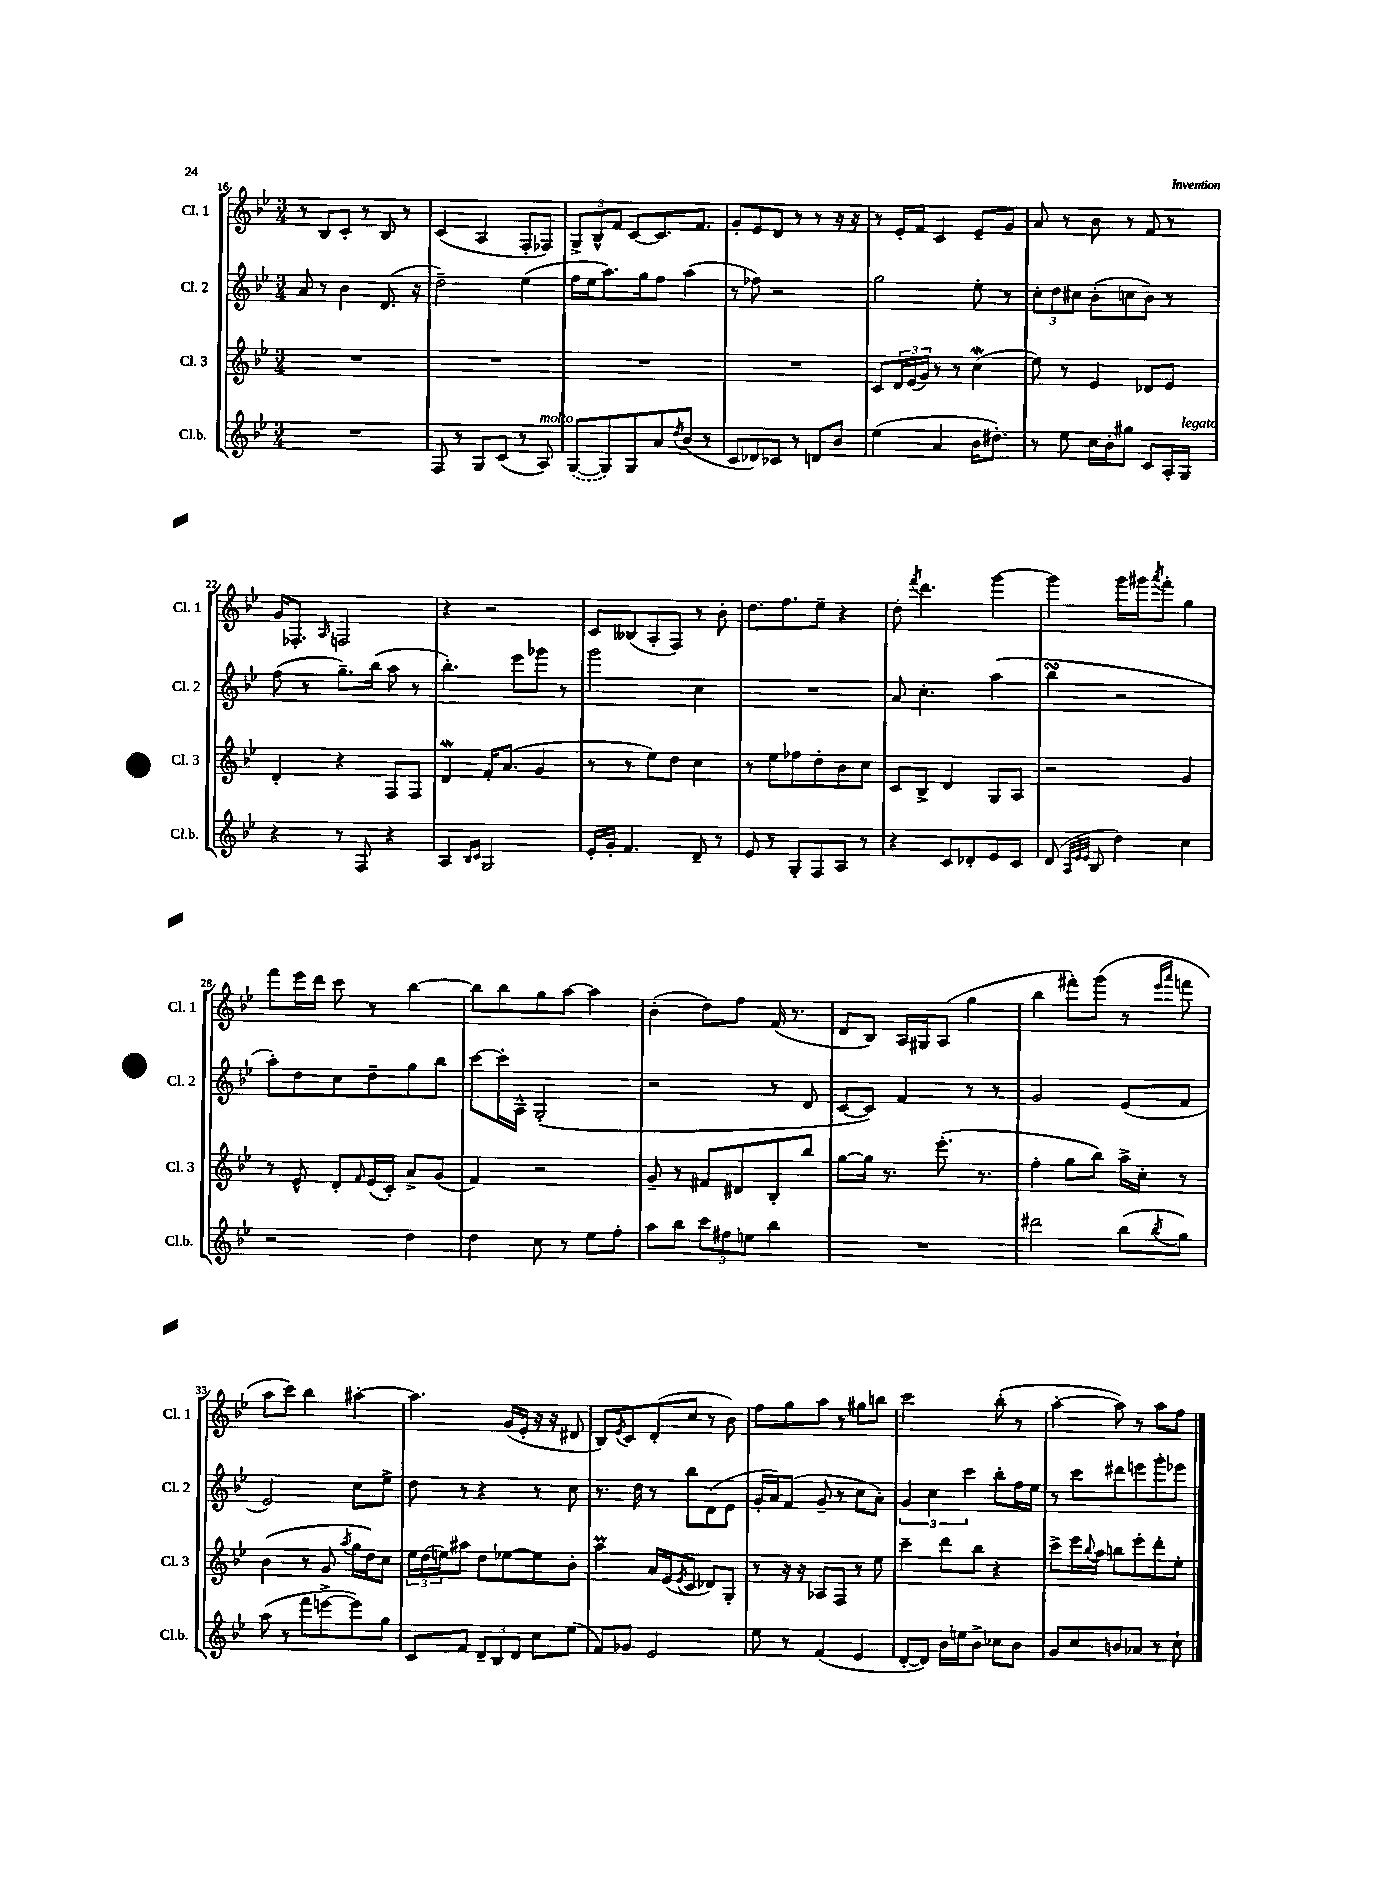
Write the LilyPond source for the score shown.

<<
\new StaffGroup <<
\new Staff = "s0" \with { instrumentName = "Cl. 1" shortInstrumentName = "Cl. 1" } {
    \clef treble \key bes \major \numericTimeSignature \time 3/4
    r8 bes8 c'8-. r8 bes8 r8 |
    c'4( a4 f8-. fes8) |
    \tuplet 3/2 { g8-> bes8-^ f'8 } c'8~ c'8. f'8. |
    g'8-. ees'8 d'8 r8 r8 r16 r16 |
    r8 ees'16-. f'16 c'4 ees'8-- g'8 |
    a'8 r8 bes'8 r8 f'8 r8 |
    g'16 fes8.-. \grace { a16 } f2 |
    r4 r2 |
    c'8 beses8( a8-. f8) r8 bes'8-. |
    d''8. f''8. ees''8-- r4 |
    d''8-. \acciaccatura { f'''8 } d'''4. g'''4~ |
    g'''4 g'''16 gis'''16 \acciaccatura { a'''8 } f'''8-. g''4 |
    f'''8 ees'''16 d'''16 c'''8 r8 bes''4~ |
    bes''8 bes''8 g''8 a''8~ a''4 |
    bes'4-.( d''8) f''8 f'16( r8. |
    d'8 bes8) a16 gis16 a8( g''4 |
    bes''4 fis'''8-.) g'''8( r8 \grace { ees'''16 a'''16 } f'''8 |
    a''8 c'''8) bes''4 ais''4~-. |
    ais''4. g'16( ees'16-. r16 r16 dis'8 |
    bes8) \acciaccatura { ees'8 } c'8 d'8-.( c''8 r8 bes'8) |
    f''8 g''8 a''8 r8 gis''8 b''8 |
    c'''2 bes''8-.( r8 |
    a''4~-. a''8) r8 a''8 f''8 \bar "|." |
}
\new Staff = "s1" \with { instrumentName = "Cl. 2" shortInstrumentName = "Cl. 2" } {
    \clef treble \key bes \major \numericTimeSignature \time 3/4
    a'8 r8 bes'4 d'8.( r16 |
    d''2--) ees''4( |
    f''16 ees''16 a''8.) g''16 f''8 a''4( |
    r8 fes''8) r2 |
    g''2 ees''8-. r8 |
    \tuplet 3/2 { c''8-. d''8 cis''8 } bes'8-.( c''8 bes'8) r8 |
    f''8( r8 g''8.--) bes''16( a''8 r8 |
    bes''4.-.) ees'''8 ges'''8 r8 |
    g'''2 c''4 |
    R2. |
    a'8 c''4.-. a''4( |
    bes''4\turn r2 |
    a''8-.) d''8 c''8 d''8-- g''8 bes''8 |
    c'''8~ c'''16-. a16-^ g2-.( |
    r2 r8 d'8 |
    c'8~ c'8) f'4 r8 r8 |
    g'2 ees'8( f'8 |
    ees'2) c''8 ees''8-> |
    d''8 r8 r4 r8 c''8 |
    r8. d''16 r8 bes''8 d'8( ees'8 |
    g'16-. a'16) f'8( g'8-- r8 c''8 a'8-.) |
    \tuplet 3/2 { g'4 c''4 c'''4 } bes''8-. f''16 ees''16 |
    r8 c'''8 dis'''8 e'''8 g'''8-. ees'''8 \bar "|." |
}
\new Staff = "s2" \with { instrumentName = "Cl. 3" shortInstrumentName = "Cl. 3" } {
    \clef treble \key bes \major \numericTimeSignature \time 3/4
    R2. |
    R2. |
    R2. |
    R2. |
    c'8 \tuplet 3/2 { d'16 ees'16( g'16) } r8 r8 c''4\mordent( |
    ees''8) r8 ees'4 des'8 ees'8 |
    d'4-. r4 f8 f8 |
    d'4\mordent f'16-. a'8.( g'4 |
    r8 r8 ees''8) d''8 c''4 |
    r8 ees''8 fes''8 d''8-. bes'8 c''8 |
    c'8 bes8-> d'4 g8 a8 |
    r2 g'4 |
    r8 ees'8-^ d'8-. \grace { f'16 } ees'16( c'16-.) a'8-> g'8( |
    f'4) r2 |
    g'8-- r8 fis'8 dis'8 bes8-. bes''8 |
    g''8~ g''16 r8. ees'''8.-.( r8. |
    f''4-. g''8 bes''8) a''16-> c''16-. r8 |
    bes'4( r8 g'8 \acciaccatura { a''8 } g''16 d''16) c''8 |
    \tuplet 3/2 { ees''16 d''16( e''16) } ais''8 d''8 ees''8~ ees''8 bes'8-. |
    a''4\prall a'16 ees'16( \acciaccatura { ees'8 } c'8 des'8) g8-. |
    r8 r16 r16 aes8 f8 r8 ees''8 |
    c'''4-- d'''8 bes''8 r4 |
    c'''8-> ees'''16 \appoggiatura { bes''8 } a''16 b''8 ees'''8-. d'''8-. ees''8-. \bar "|." |
}
\new Staff = "s3" \with { instrumentName = "Cl.b." shortInstrumentName = "Cl.b." } {
    \clef treble \key bes \major \numericTimeSignature \time 3/4
    R2. |
    f8 r8 g8 c'8( r8 a8^\markup { \italic "molto" }) |
    \once \slurDashed g8~( g8) g8 a'8 \acciaccatura { d''8 } bes'8( r8 |
    c'8 des'8) ces'8 r8 d'8 bes'8 |
    ees''4( a'4 bes'16 dis''8.-.) |
    r8 ees''8 c''16 bes'16-. gis''8 c'8 a16-. g16^\markup { \italic "legato" } |
    r4 r8 f8 r4 |
    a4 \grace { bes16 c'16 } g2 |
    ees'16-. g'16-. f'4. d'8-- r8 |
    ees'8 r8 g8-. f8 a8 r8 |
    r4 c'8 des'8-. ees'8 c'8 |
    d'8( \grace { a32 ees'32 ees'32 } bes8 d''4) c''4 |
    r2 d''4 |
    d''4 c''8 r8 ees''8 f''8-. |
    a''8 bes''8 \tuplet 3/2 { c'''8 fis''8 e''8 } bes''4 |
    R2. |
    dis'''2 bes''8( \acciaccatura { bes''8 } g''8) |
    a''8( r8 f'''8 e'''8~-> e'''8) g''8 |
    c'8 f'8 \tuplet 3/2 { d'8-- bes8 d'8 } c''8 ees''8( |
    f'8) ges'8 ees'2 |
    ees''8 r8 f'4( ees'4 |
    d'8~-. d'8) bes'16 e''16 bes'8-> ces''8 bes'8 |
    g'8 c''8 b'8 aes'8 r8 c''8-! \bar "|." |
}
>>
>>
\layout { \context { \Score currentBarNumber = #16 } }
